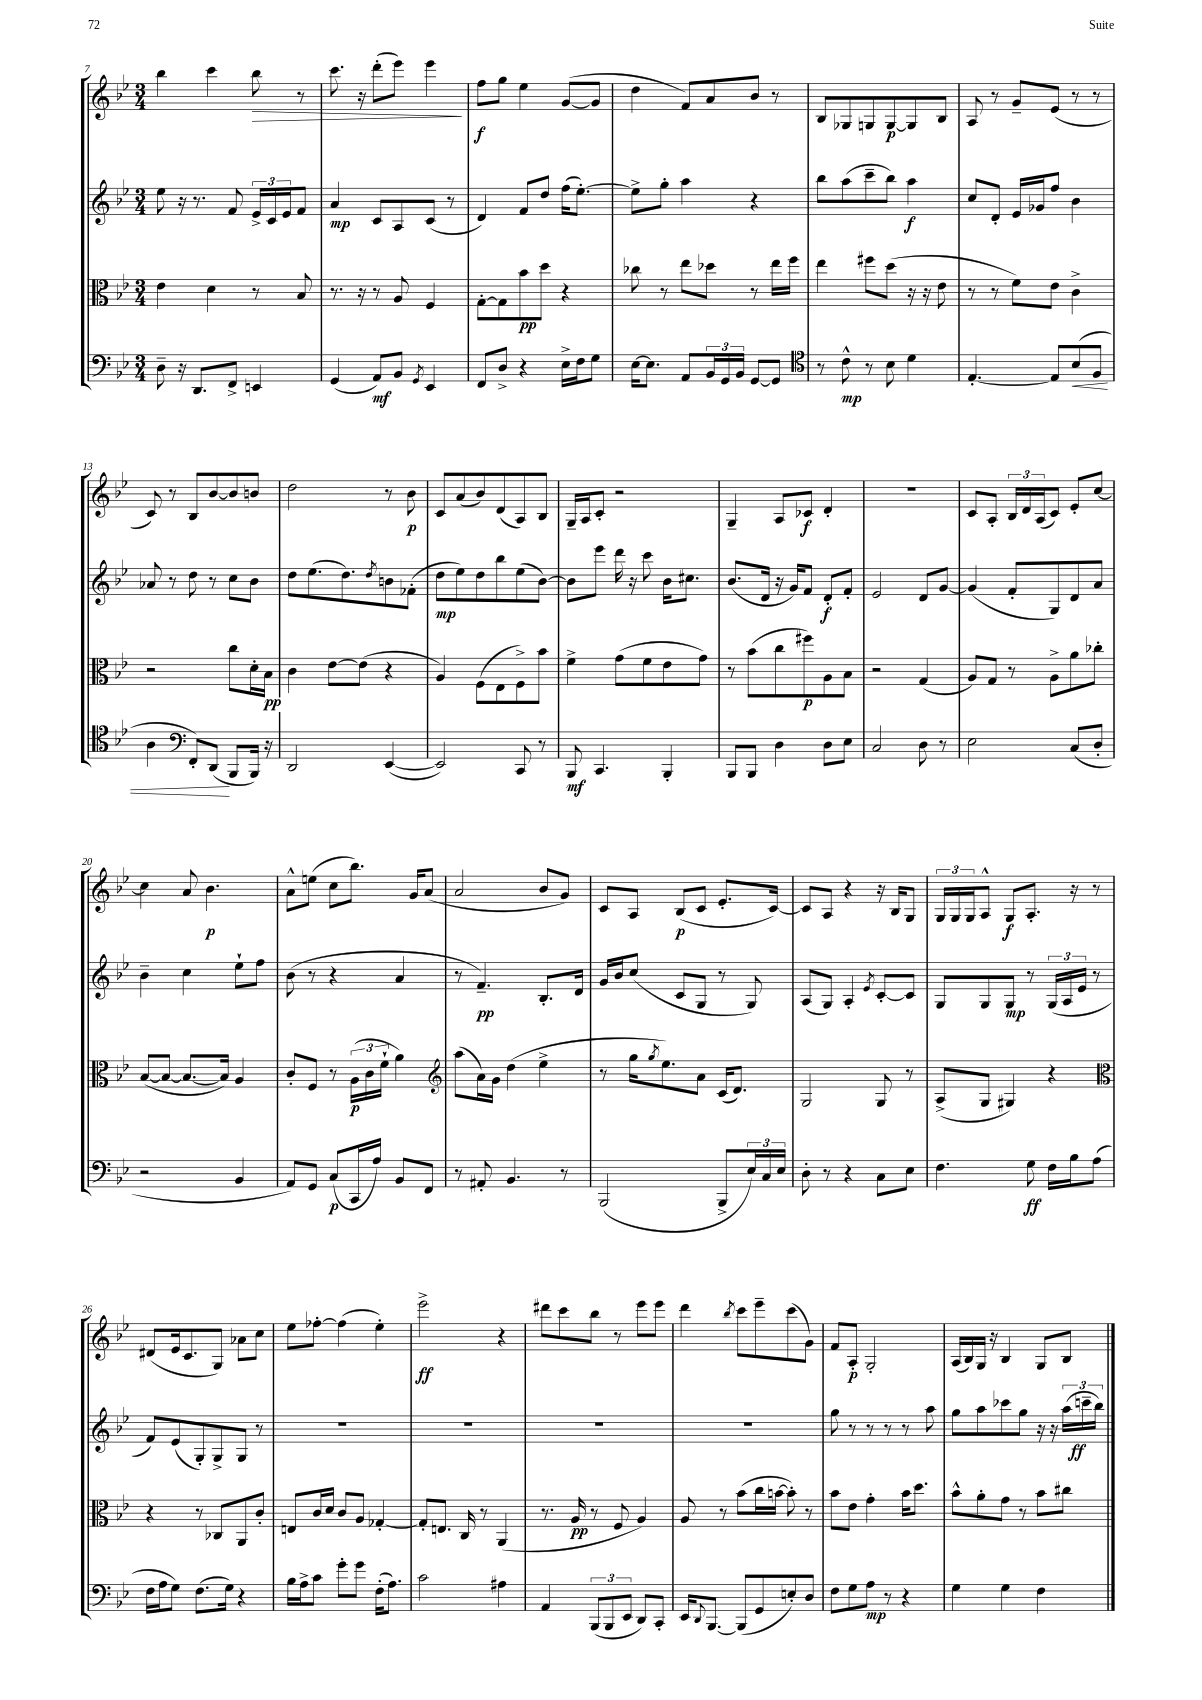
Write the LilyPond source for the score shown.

<<
\new StaffGroup <<
\new Staff = "s0" {
    \clef treble \key bes \major \numericTimeSignature \time 3/4
    bes''4 c'''4 bes''8\> r8 |
    c'''8. r16 d'''8-.( ees'''8) ees'''4\! |
    f''8\f g''8 ees''4 g'8~( g'8 |
    d''4 f'8) a'8 bes'8 r8 |
    bes8 ges8 g8 g8~\p g8 bes8 |
    a8 r8 g'8-- ees'8( r8 r8 |
    c'8) r8 bes8 bes'8~ bes'8 b'8 |
    d''2 r8 bes'8\p |
    c'8 a'8( bes'8) d'8( a8) bes8 |
    g16-- a16 c'8-. r2 |
    g4-- a8 ces'8\f d'4-. |
    R2. |
    c'8 a8-. \tuplet 3/2 { bes16 d'16 a16( } c'8) ees'8-. c''8~ |
    c''4 a'8 bes'4.\p |
    a'8-^ e''8( c''8 bes''8.) g'16 a'8( |
    a'2 bes'8 g'8) |
    c'8 a8 bes8\p( c'8 ees'8.-. c'16~) |
    c'8 a8 r4 r16 bes16 g8 |
    \tuplet 3/2 { g16 g16 g16 } a8-^ g8\f a8.-. r16 r8 |
    dis'8( ees'16 c'8. g8) aes'8 c''8 |
    ees''8 fes''8~-. fes''4( ees''4-.) |
    ees'''2->\ff r4 |
    dis'''8 c'''8 bes''8 r8 ees'''8 ees'''8 |
    d'''4 \acciaccatura { bes''8 } c'''8 ees'''8-- c'''8( g'8) |
    f'8 a8-.\p g2-. |
    a16( bes16) g16 r16 bes4 g8 bes8 \bar "|." |
}
\new Staff = "s1" {
    \clef treble \key bes \major \numericTimeSignature \time 3/4
    ees''8 r16 r8. f'8 \tuplet 3/2 { ees'16-> c'16 ees'16 } f'8 |
    a'4\mp c'8 a8 c'8( r8 |
    d'4) f'8 d''8 f''16( ees''8.~-.) |
    ees''8-> g''8-. a''4 r4 |
    bes''8 a''8( c'''8-- bes''8) a''4\f |
    c''8 d'8-. ees'16 ges'16 f''8 bes'4 |
    aes'8 r8 d''8 r8 c''8 bes'8 |
    d''8 ees''8.( d''8.) \acciaccatura { d''8 } b'8 fes'8-.( |
    d''8\mp ees''8) d''8 bes''8 ees''8( bes'8~) |
    bes'8 ees'''8 d'''16 r16 c'''8 bes'16 cis''8. |
    bes'8.( d'16 r16 g'16) f'8 d'8-.\f f'8-. |
    ees'2 d'8 g'8~ |
    g'4( f'8-. g8) d'8 a'8 |
    bes'4-- c''4 ees''8-! f''8 |
    bes'8( r8 r4 a'4 |
    r8 f'4.--\pp) bes8.-. d'16 |
    g'16 bes'16 c''8( c'8 g8 r8 g8) |
    a8( g8) a4-. \acciaccatura { ees'8 } c'8~-. c'8 |
    g8 g8 g8\mp r8 \tuplet 3/2 { g16( a16 ees'16 } r8 |
    f'8) ees'8( g8-.) g8-> g8 r8 |
    R2. |
    R2. |
    R2. |
    R2. |
    g''8 r8 r8 r8 r8 a''8 |
    g''8 a''8 ces'''8 g''8 r16 r16 \tuplet 3/2 { a''16( c'''16--\ff bes''16) } \bar "|." |
}
\new Staff = "s2" {
    \clef alto \key bes \major \numericTimeSignature \time 3/4
    ees'4 d'4 r8 bes8 |
    r8. r16 r8 a8 f4 |
    g8~-. g8 bes'8\pp d''8 r4 |
    ces''8 r8 ees''8 des''8 r8 ees''16 f''16 |
    ees''4 fis''8 d''8( r16 r16 ees'8 |
    r8 r8 f'8) ees'8 c'4-> |
    r2 c''8 d'16-. bes16\pp |
    c'4 ees'8~ ees'8( r4 |
    a4) f8( ees8 f8->) bes'8 |
    f'4-> g'8( f'8 ees'8 g'8) |
    r8 bes'8( c''8 fis''8\p) a8 bes8 |
    r2 g4( |
    a8) g8 r8 a8-> a'8 ces''8-. |
    bes8~( bes8~ bes8.~ bes16) a4 |
    c'8-. f8 r8 \tuplet 3/2 { a16\p( c'16 f'16-! } a'4) |
    \clef treble a''8( a'16) g'16 d''4( ees''4-> |
    r8 g''16 \acciaccatura { g''8 } ees''8.) a'8 c'16( d'8.) |
    g2 g8 r8 |
    a8->( g8 gis4) r4 |
    \clef alto r4 r8 ces8 a,8 c'8-. |
    e8 c'16 d'16 c'8 a8 ges4~-. |
    ges8-. e8. c16 r8 a,4( |
    r8. a16\pp r8 f8 a4) |
    a8 r8 bes'8( c''16 b'16~ b'8-.) r8 |
    bes'8 ees'8 g'4-. bes'16 d''8. |
    bes'8-^ a'8-. g'8 r8 bes'8 cis''8 \bar "|." |
}
\new Staff = "s3" {
    \clef bass \key bes \major \numericTimeSignature \time 3/4
    d8-- r16 d,8. f,8-> e,4 |
    g,4( a,8\mf) bes,8 \acciaccatura { g,8 } ees,4 |
    f,8 d8-> r4 ees16-> f16 g8 |
    ees16~ ees8. a,8 \tuplet 3/2 { bes,16 g,16 bes,16 } g,8~ g,8 |
    \clef tenor r8 c'8-^\mp r8 bes8 d'4 |
    ees4.~-. ees8 bes8\<( f8 |
    a4 \clef bass f,8-.) d,8\!( bes,,8 bes,,16) r16 |
    d,2 ees,4~( |
    ees,2) c,8 r8 |
    bes,,8\mf c,4. bes,,4-. |
    bes,,8 bes,,8 d4 d8 ees8 |
    c2 d8 r8 |
    ees2 c8( d8-. |
    r2 bes,4 |
    a,8) g,8 c8\p( c,16 a16) bes,8 f,8 |
    r8 ais,8-. bes,4. r8 |
    bes,,2( bes,,8-> \tuplet 3/2 { ees16) c16 ees16 } |
    d8-. r8 r4 c8 ees8 |
    f4. g8\ff f16 bes16 a8( |
    f16 a16 g8) f8.( g16) r4 |
    bes16 a16-> c'8 g'8-. g'8 f16-.( a8.) |
    c'2 ais4 |
    a,4 \tuplet 3/2 { bes,,8( bes,,8 ees,8 } d,8) c,8-. |
    ees,16 \appoggiatura { d,8 } bes,,8.~ bes,,8( g,8 e8-.) d8 |
    f8 g8 a8\mp r8 r4 |
    g4 g4 f4 \bar "|." |
}
>>
>>
\layout { \context { \Score currentBarNumber = #7 } }
